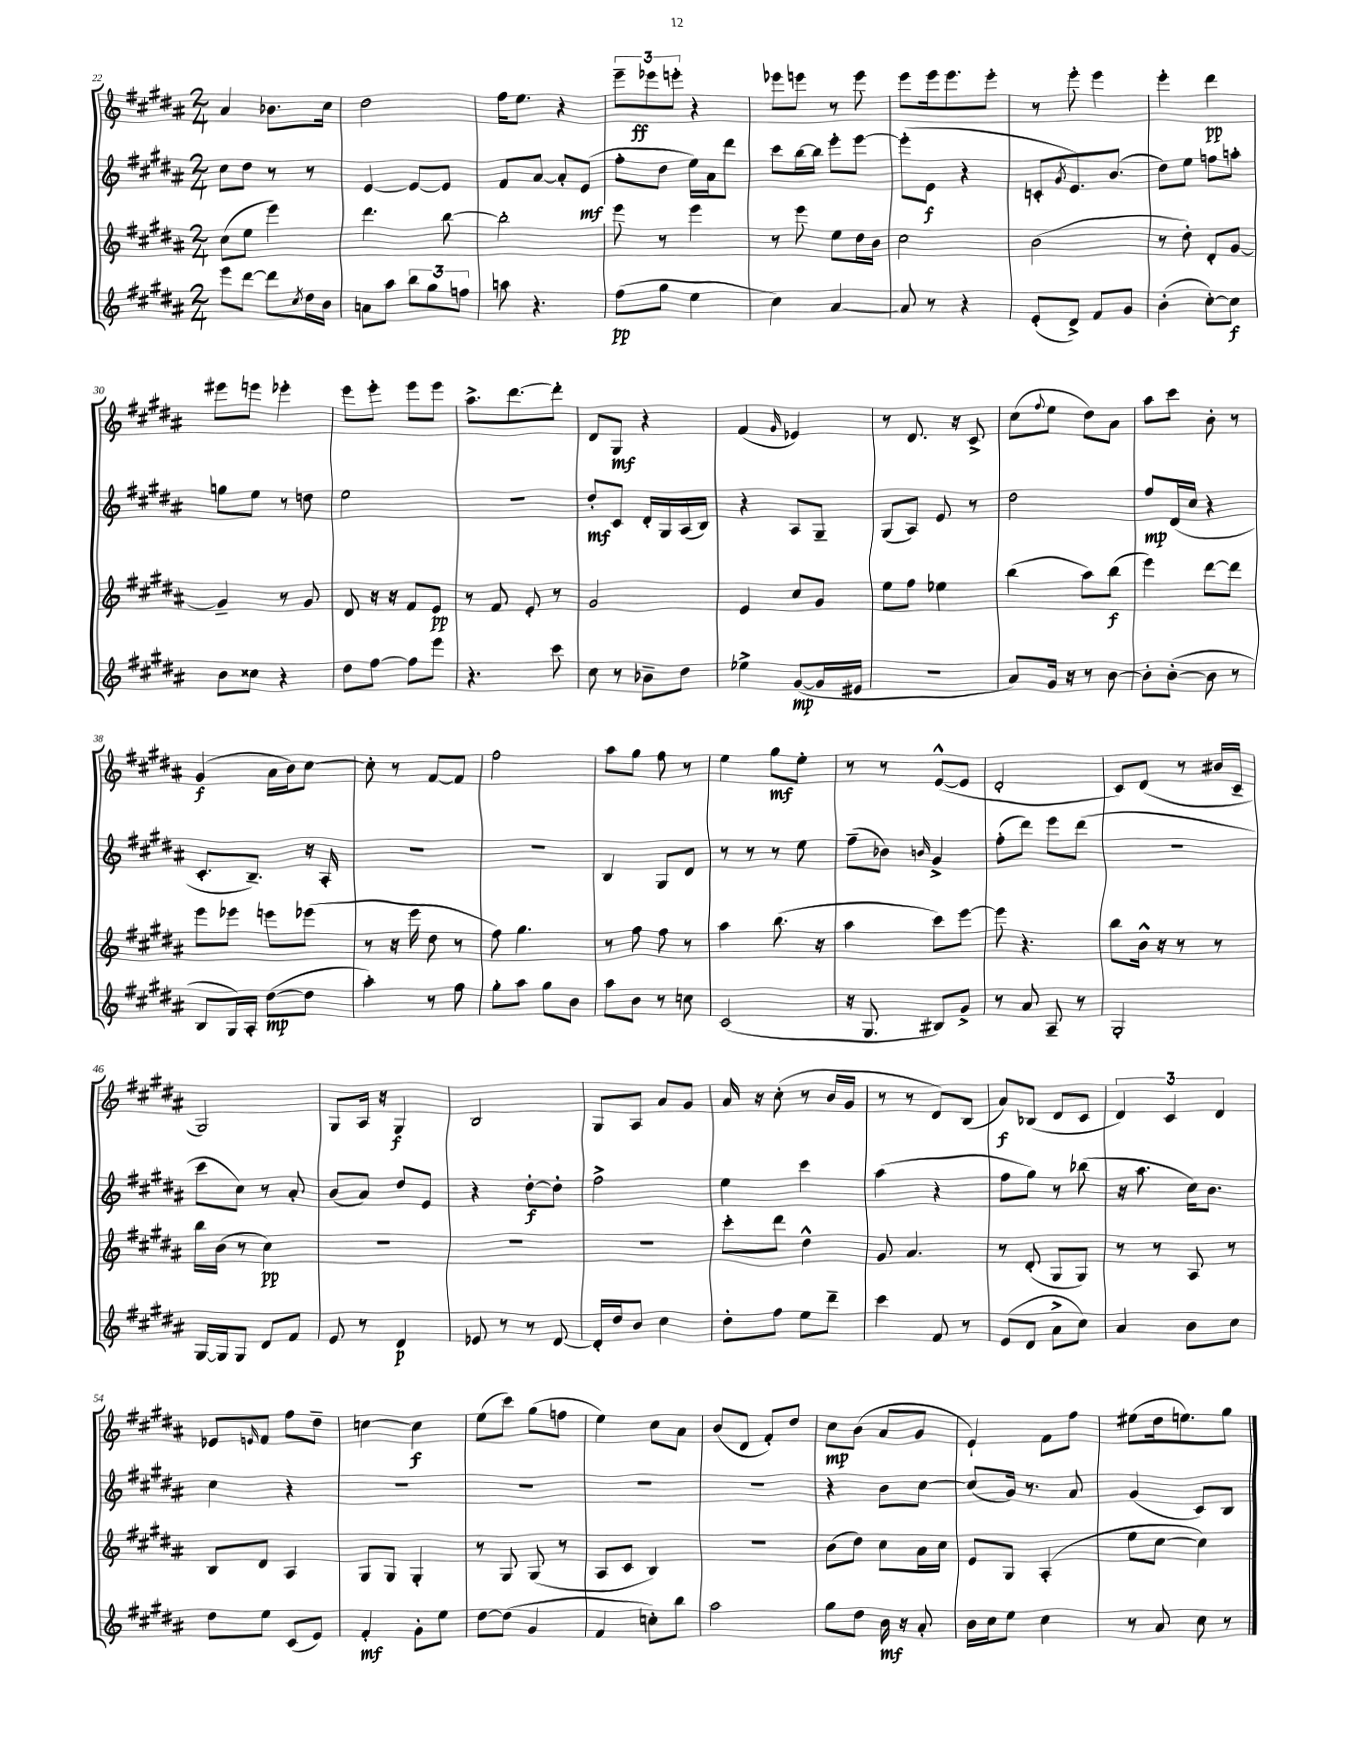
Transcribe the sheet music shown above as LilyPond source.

<<
\new StaffGroup <<
\new Staff = "s0" {
    \clef treble \key b \major \numericTimeSignature \time 2/4
    ais'4 bes'8. cis''16 |
    dis''2 |
    fis''16 e''8. r4 |
    \tuplet 3/2 { e'''8-- ees'''8\ff e'''8-. } r4 |
    ees'''8 e'''8 r8 e'''8 |
    e'''8 e'''16 e'''8. e'''8-. |
    r8 e'''8-. e'''4 |
    e'''4-. dis'''4\pp |
    eis'''8 e'''8 ees'''4-. |
    e'''8 e'''8-. e'''8 e'''8 |
    ais''8.-> dis'''8.~ dis'''8-. |
    dis'8 gis8\mf r4 |
    fis'4( \grace { gis'16 } ees'4) |
    r8 dis'8. r16 cis'8-> |
    cis''8( \appoggiatura { fis''8 } e''8 dis''8) ais'8 |
    ais''8 cis'''8 b'8-. r8 |
    gis'4\f( ais'16 b'16) cis''8~ |
    cis''8-. r8 fis'8~ fis'8 |
    fis''2 |
    ais''8 gis''8 fis''8 r8 |
    e''4 gis''8\mf e''8-. |
    r8 r8 e'8~-^( e'8 |
    dis'2-. |
    cis'8) dis'8( r8 bis'16 cis'16-- |
    gis2) |
    gis8 ais16 r16 gis4\f |
    b2 |
    gis8 ais8 ais'8 gis'8 |
    ais'16 r16 cis''8-.( r8 b'16 gis'16 |
    r8 r8 dis'8) b8( |
    ais'8\f) bes8( dis'8 cis'8 |
    \tuplet 3/2 { dis'4) cis'4 dis'4 } |
    ees'8 \grace { e'16 } fis'8 fis''8 dis''8-- |
    c''4~ c''4\f |
    e''8( cis'''8) gis''8( f''8 |
    e''4) cis''8 ais'8 |
    b'8( dis'8 fis'8-.) dis''8 |
    cis''8\mp b'8( ais'8 gis'8 |
    e'4-!) fis'8 fis''8 |
    eis''8( dis''16 e''8.) gis''8 \bar "|." |
}
\new Staff = "s1" {
    \clef treble \key b \major \numericTimeSignature \time 2/4
    cis''8 dis''8 r8 r8 |
    e'4~ e'8~ e'8 |
    fis'8 ais'8~ ais'8-. e'8\mf( |
    fis''8-. dis''8 e''16) ais'16 dis'''8 |
    cis'''8 b''16~ b''16 e'''8-. e'''8~ |
    e'''8-.( e'8\f r4 |
    c'8-. \acciaccatura { gis'8 } e'8.) b'8.( |
    dis''8) e''8 f''8 a''8-. |
    g''8 e''8 r8 d''8 |
    e''2 |
    R2 |
    dis''8-.\mf cis'8 dis'16-. gis16 ais16( b16) |
    r4 ais8 gis8-- |
    gis8( ais8) e'8 r8 |
    dis''2 |
    fis''8\mp dis'16( cis''16 r4 |
    cis'8.-. b8.--) r16 ais16-. |
    R2 |
    R2 |
    b4 gis8 dis'8 |
    r8 r8 r8 e''8 |
    fis''8--( bes'8) \grace { b'16 } gis'4-> |
    fis''8-.( dis'''8) e'''8 dis'''8( |
    r2 |
    cis'''8 cis''8) r8 ais'8-. |
    b'8( ais'8) dis''8 e'8 |
    r4 dis''8~-.\f dis''8-. |
    fis''2-> |
    e''4 cis'''4 |
    ais''4( r4 |
    fis''8 gis''8) r8 bes''8( |
    r16 ais''8. cis''16) b'8. |
    cis''4 r4 |
    R2 |
    R2 |
    R2 |
    R2 |
    r4 b'8 cis''8~ |
    cis''8( gis'16) r8. ais'8 |
    gis'4( cis'8) b8 \bar "|." |
}
\new Staff = "s2" {
    \clef treble \key b \major \numericTimeSignature \time 2/4
    cis''8( e''8 e'''4) |
    dis'''4. b''8~ |
    b''2-. |
    e'''8 r8 e'''4 |
    r8 e'''8 e''8 dis''16 b'16 |
    cis''2 |
    b'2( |
    r8 dis''8-.) dis'8-. gis'8~ |
    gis'4-- r8 gis'8 |
    dis'8 r16 r16 fis'8 e'8\pp |
    r8 fis'8 e'8-. r8 |
    gis'2 |
    e'4 cis''8 gis'8 |
    e''8 fis''8 ees''4 |
    b''4( ais''8) b''8\f( |
    e'''4) dis'''8~ dis'''8 |
    e'''8 ees'''8 e'''8 ees'''8( |
    r8 r16 e'''16 dis''8 r8 |
    fis''8) gis''4. |
    r8 fis''8 fis''8 r8 |
    ais''4 b''8.( r16 |
    ais''4 cis'''8) e'''8~ |
    e'''8 r4. |
    b''8 b'16-^ r16 r8 r8 |
    b''16 b'16( r8 cis''4\pp) |
    R2 |
    R2 |
    R2 |
    cis'''8-. dis'''8 dis''4-^ |
    gis'8 ais'4. |
    r8 dis'8-.( gis8 gis8) |
    r8 r8 ais8 r8 |
    b8 dis'8 ais4 |
    gis8 gis8 gis4-. |
    r8 gis8 gis8( r8 |
    ais8 cis'8 b4) |
    R2 |
    b'8( dis''8) cis''8 ais'16 cis''16 |
    e'8 gis8 ais4-.( |
    e''8 cis''8~ cis''4) \bar "|." |
}
\new Staff = "s3" {
    \clef treble \key b \major \numericTimeSignature \time 2/4
    e'''8 dis'''8~ dis'''8 \acciaccatura { cis''8 } dis''16 b'16 |
    a'8 ais''8 \tuplet 3/2 { b''8 gis''8 f''8 } |
    a''8 r4. |
    fis''8\pp( gis''8 e''4 |
    cis''4) ais'4~ |
    ais'8 r8 r4 |
    e'8-.( dis'8->) fis'8 gis'8 |
    b'4-.( cis''8~-.) cis''8\f |
    b'8 cisis''8 r4 |
    dis''8 fis''8~ fis''8 e'''8 |
    r4. cis'''8 |
    cis''8 r8 bes'8-- dis''8 |
    ees''4-> gis'8~\mp( gis'16 eis'16 |
    r2 |
    ais'8) gis'16 r16 r8 b'8~ |
    b'8-. b'8~-.( b'8 r8 |
    b8 gis16) ais16-. dis''8~\mp( dis''8 |
    ais''4-.) r8 fis''8 |
    gis''8-. ais''8 gis''8 b'8 |
    ais''8 b'8 r8 c''8 |
    cis'2( |
    r16 gis8. bis8) gis'8-> |
    r8 ais'8 ais8-- r8 |
    gis2-. |
    gis16~ gis16 gis8 dis'8 fis'8 |
    e'8 r8 dis'4\p |
    ees'8 r8 r8 dis'8~ |
    dis'16-. dis''16 b'8 cis''4 |
    dis''8-. fis''8 e''8 dis'''8-- |
    cis'''4 fis'8 r8 |
    e'8( dis'8 ais'8-> cis''8) |
    ais'4 b'8 cis''8 |
    dis''8 e''8 cis'8( e'8) |
    fis'4-.\mf gis'8-. e''8 |
    dis''8~ dis''8( gis'4 |
    fis'4 c''8-.) b''8 |
    ais''2 |
    gis''8 dis''8 b'16\mf r16 ais'8-. |
    b'16 cis''16 e''8 cis''4 |
    r8 ais'8 cis''8 r8 \bar "|." |
}
>>
>>
\layout { \context { \Score currentBarNumber = #22 } }
